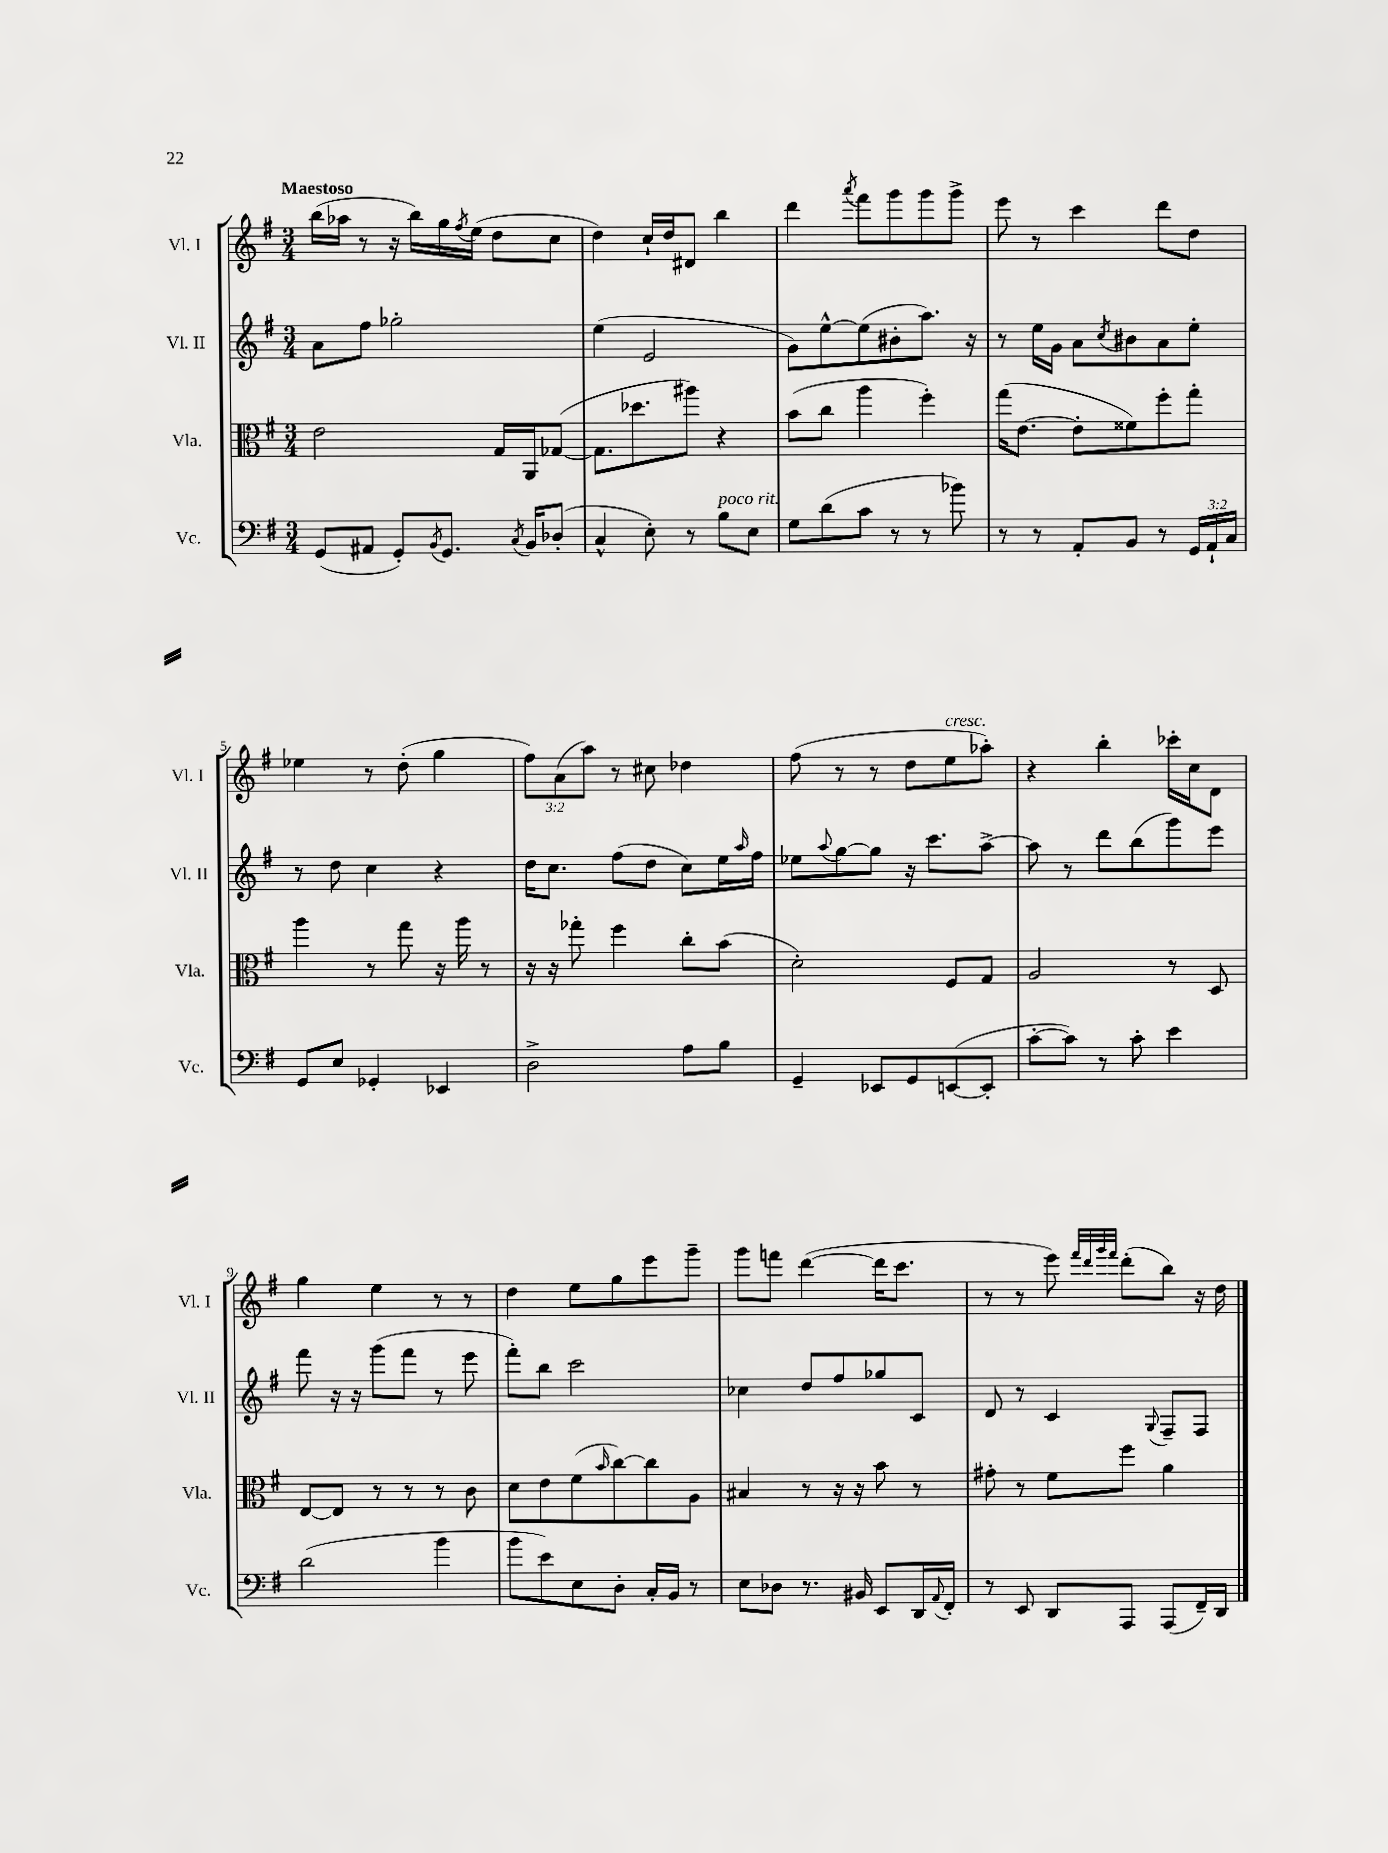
<<
\new StaffGroup <<
\new Staff = "s0" \with { instrumentName = "Vl. I" shortInstrumentName = "Vl. I" } {
    \clef treble \key g \major \numericTimeSignature \time 3/4 \override Staff.TupletNumber.text = #tuplet-number::calc-fraction-text \tempo "Maestoso"
    b''16( aes''16 r8 r16 b''16) g''16 \acciaccatura { fis''8 } e''16( d''8 c''8 |
    d''4) c''16-! d''16 dis'8 b''4 |
    d'''4 \acciaccatura { a'''8 } fis'''8 g'''8 g'''8 g'''8-> |
    e'''8 r8 c'''4 d'''8 d''8 |
    ees''4 r8 d''8-.( g''4 |
    \tuplet 3/2 { fis''8) a'8( a''8) } r8 cis''8 des''4 |
    fis''8( r8 r8 d''8 e''8^\markup { \italic "cresc." } aes''8-.) |
    r4 b''4-. ces'''16-. c''16 d'8 |
    g''4 e''4 r8 r8 |
    d''4 e''8 g''8 e'''8 g'''8-- |
    g'''8 f'''8 d'''4~( d'''16 c'''8. |
    r8 r8 e'''8) \grace { fis'''32 d'''32 g'''32 fis'''32 } d'''8-.( b''8) r16 d''16 \bar "|." |
}
\new Staff = "s1" \with { instrumentName = "Vl. II" shortInstrumentName = "Vl. II" } {
    \clef treble \key g \major \numericTimeSignature \time 3/4
    a'8 fis''8 ges''2-. |
    e''4( e'2 |
    g'8) e''8~-^ e''8( bis'8-. a''8.) r16 |
    r8 e''16 g'16 a'8 \acciaccatura { c''8 } bis'8 a'8 e''8-. |
    r8 d''8 c''4 r4 |
    d''16 c''8. fis''8( d''8 c''8) e''16 \grace { a''16 } fis''16 |
    ees''8 \appoggiatura { a''8 } g''8~ g''8 r16 c'''8. a''8~-> |
    a''8 r8 d'''8 b''8( g'''8) e'''8 |
    fis'''8 r16 r16 g'''8( fis'''8 r8 e'''8 |
    fis'''8-.) b''8 c'''2 |
    ces''4 d''8 fis''8 ges''8 c'8 |
    d'8 r8 c'4 \appoggiatura { g8 } fis8-- fis8 \bar "|." |
}
\new Staff = "s2" \with { instrumentName = "Vla." shortInstrumentName = "Vla." } {
    \clef alto \key g \major \numericTimeSignature \time 3/4
    e'2 g16 a,16 ges8~( |
    ges8. des''8. ais''8) r4 |
    b'8( c''8 a''4 fis''4-.) |
    g''16( e'8.~ e'8-. fisis'8) fis''8-. g''8-. |
    a''4 r8 g''8 r16 a''16 r8 |
    r16 r16 ges''8-. fis''4 c''8-. b'8( |
    d'2-.) fis8 g8 |
    a2 r8 d8 |
    e8~ e8 r8 r8 r8 c'8 |
    d'8 e'8 fis'8( \grace { b'16 } c''8~) c''8 a8 |
    bis4 r8 r16 r16 b'8 r8 |
    gis'8-. r8 fis'8 fis''8 a'4 \bar "|." |
}
\new Staff = "s3" \with { instrumentName = "Vc." shortInstrumentName = "Vc." } {
    \clef bass \key g \major \numericTimeSignature \time 3/4 \override Staff.TupletNumber.text = #tuplet-number::calc-fraction-text
    g,8( ais,8 g,8-.) \acciaccatura { b,8 } g,8. \acciaccatura { c8 } b,16 des8-.( |
    c4-^ e8-.) r8 b8^\markup { \italic "poco rit." } e8 |
    g8 d'8( c'8 r8 r8 bes'8) |
    r8 r8 a,8-. b,8 r8 \tuplet 3/2 { g,16 a,16-! c16 } |
    g,8 e8 ges,4-. ees,4 |
    d2-> a8 b8 |
    g,4-- ees,8 g,8 e,8~( e,8-. |
    c'8~-. c'8) r8 c'8-. e'4 |
    d'2( b'4 |
    b'8 e'8) e8 d8-. c16-. b,16 r8 |
    e8 des8 r8. bis,16 e,8 d,16 \appoggiatura { a,8 } fis,16-. |
    r8 e,8 d,8 a,,8 a,,8( fis,16--) d,16 \bar "|." |
}
>>
>>
